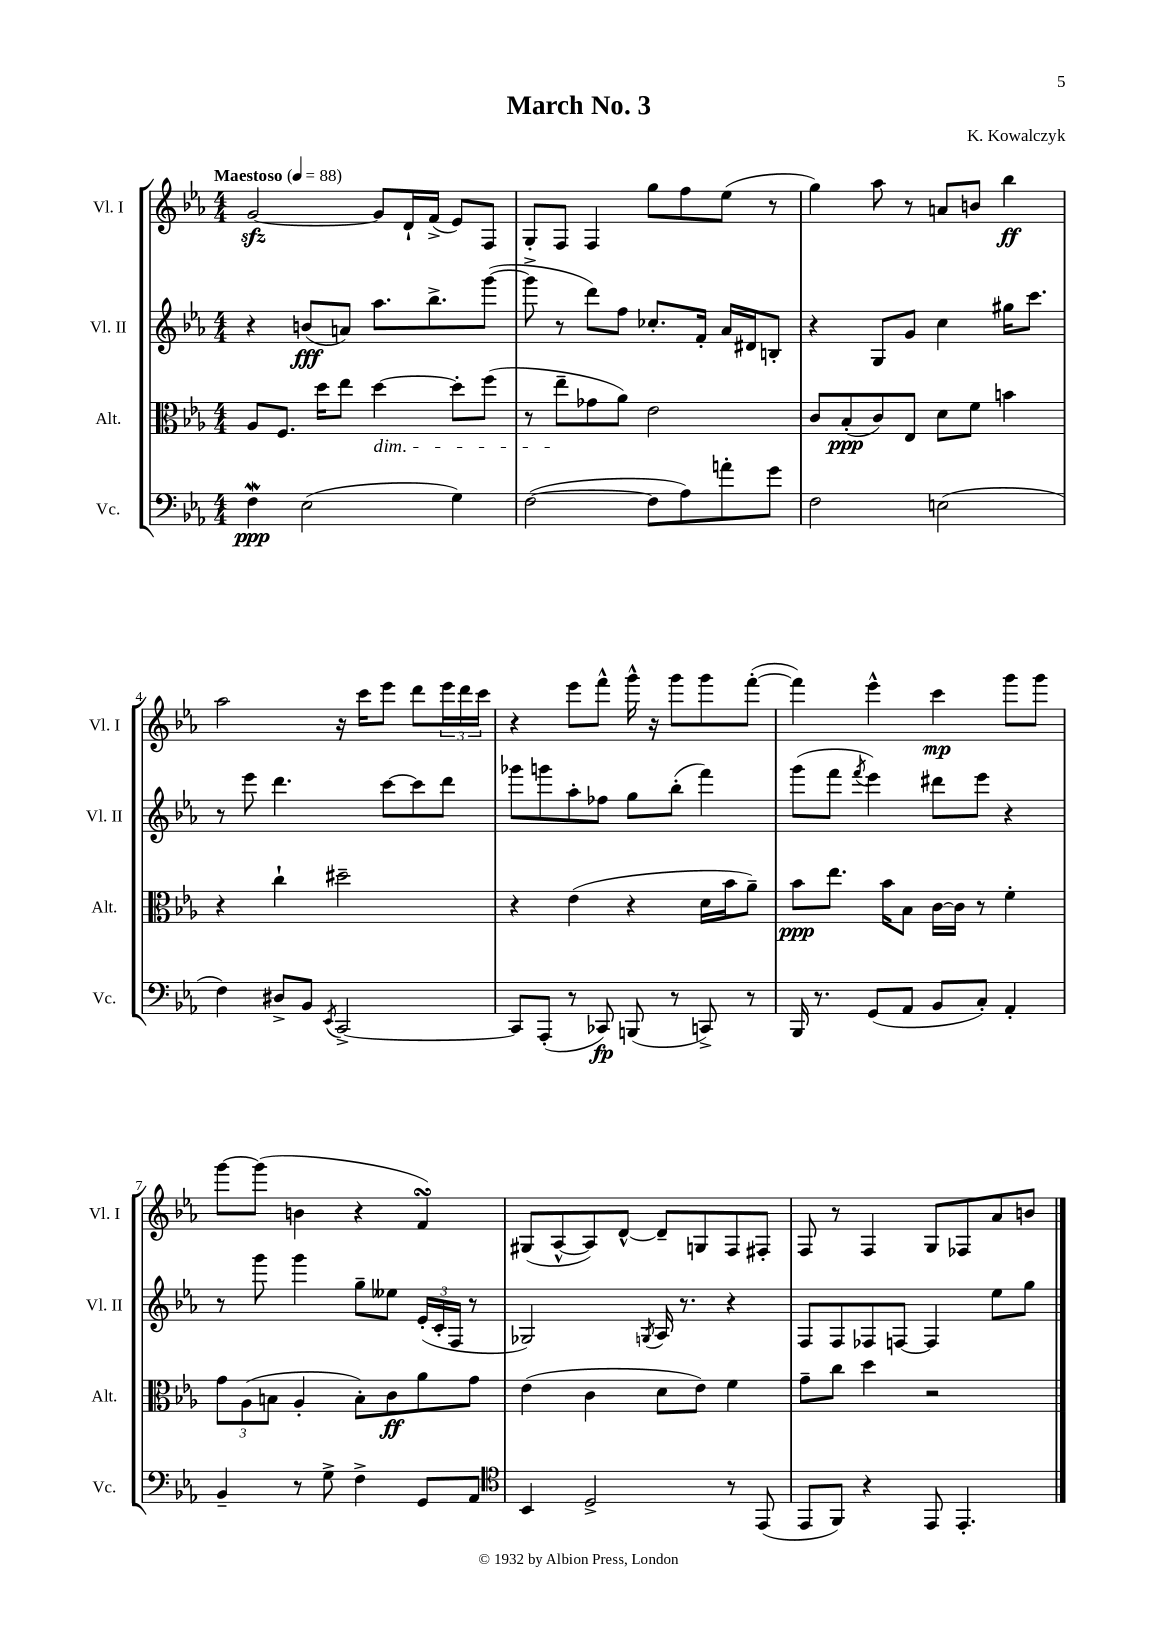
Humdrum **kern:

**kern	**kern	**kern	**kern
*staff4	*staff3	*staff2	*staff1
*clefF4	*clefC3	*clefG2	*clefG2
*k[b-e-a-]	*k[b-e-a-]	*k[b-e-a-]	*k[b-e-a-]
*M4/4	*M4/4	*M4/4	*M4/4
*MM88	*MM88	*MM88	*MM88
4F	8A-	4r	[2g
.	8.F	.	.
(2E-	.	(8b	.
.	16dd	.	.
.	8ee-	8a)	.
.	[4dd	8.aa-	8g]
.	.	.	16d`
.	.	8.bb-^	(16f^
4G)	8dd']	.	8e-)
.	(8ff	([8ggg	8F
=	=	=	=
([2F	8r	8ggg^]	8G'
.	8ee-~	8r	8F
.	8g-	8ddd)	4F
.	8a-)	8ff	.
8F]	2e-	8.cc-'	8gg
8A-)	.	.	8ff
.	.	16f'	.
8a'	.	16a-	(8ee-
.	.	16d#	.
8g	.	8B'	8r
=	=	=	=
2F	8c	4r	4gg)
.	(8B-'	.	.
.	8c)	8G	8aa-
.	8E-	8g	8r
(2E	8d	4cc	8a
.	8f	.	8b
.	4b	16gg#	4bb-
.	.	8.ccc	.
=	=	=	=
4F)	4r	8r	2aa-
.	.	8eee-	.
8D#^	4cc`	4.ddd	.
8BB-	.	.	.
8qEE-	.	.	.
[2CC^	2dd#~	.	16r
.	.	.	16ccc
.	.	[8ccc	8eee-
.	.	8ccc]	8ddd
.	.	8ddd	24eee-
.	.	.	24ddd
.	.	.	24ccc
=	=	=	=
8CC]	4r	8ggg-	4r
(8AAA-'	.	8ggg	.
8r	(4e-	8aa-'	8eee-
8CC-)	.	8ff-	8fff^^
(8BBB	4r	8gg	16ggg^^
.	.	.	16r
8r	.	(8bb-'	8ggg
8CC^)	16d	4fff)	8ggg
.	16b-	.	.
8r	8a-~)	.	([8fff'
=	=	=	=
16BBB-	8b-	(8ggg	4fff])
8.r	.	.	.
.	8.ee-	8fff	.
.	.	8qfff	.
(8GG	.	4eee-)	4eee-^^
.	16b-	.	.
8AA-	8B-	.	.
8BB-	[16c	8ddd#	4ccc
.	16c]	.	.
8C')	8r	8eee-	.
4AA-'	4f'	4r	8ggg
.	.	.	8ggg
=	=	=	=
4BB-~	12g	8r	[8ggg
.	(12A-	.	.
.	.	8ggg	(8ggg]
.	12B	.	.
8r	4A-'	4ggg	4b
8G^	.	.	.
4F^	8B')	8gg~	4r
.	8c	8ee--	.
8GG	8a-	(24e-'	4f)
.	.	24c'	.
.	.	24F	.
8AA-	8g	8r	.
=	=	=	=
*clefC4	*	*	*
4BB-	(4e-	2G-)	(8G#
.	.	.	[8A-^^
2D^	4c	.	8A-])
.	.	.	[8d^^
.	.	8qG	.
.	8d	16A-	8d~]
.	.	8.r	.
.	8e-)	.	8G
8r	4f	4r	8F
(8EE-	.	.	8F#'
=	=	=	=
8EE-	8g~	8F	8F
8FF)	8cc	8F	8r
4r	4dd	8F-	4F
.	.	[8F	.
8EE-	2r	4F]	8G
4.EE-'	.	.	8F-
.	.	8ee-	8a-
.	.	8gg	8b
==	==	==	==
*-	*-	*-	*-
